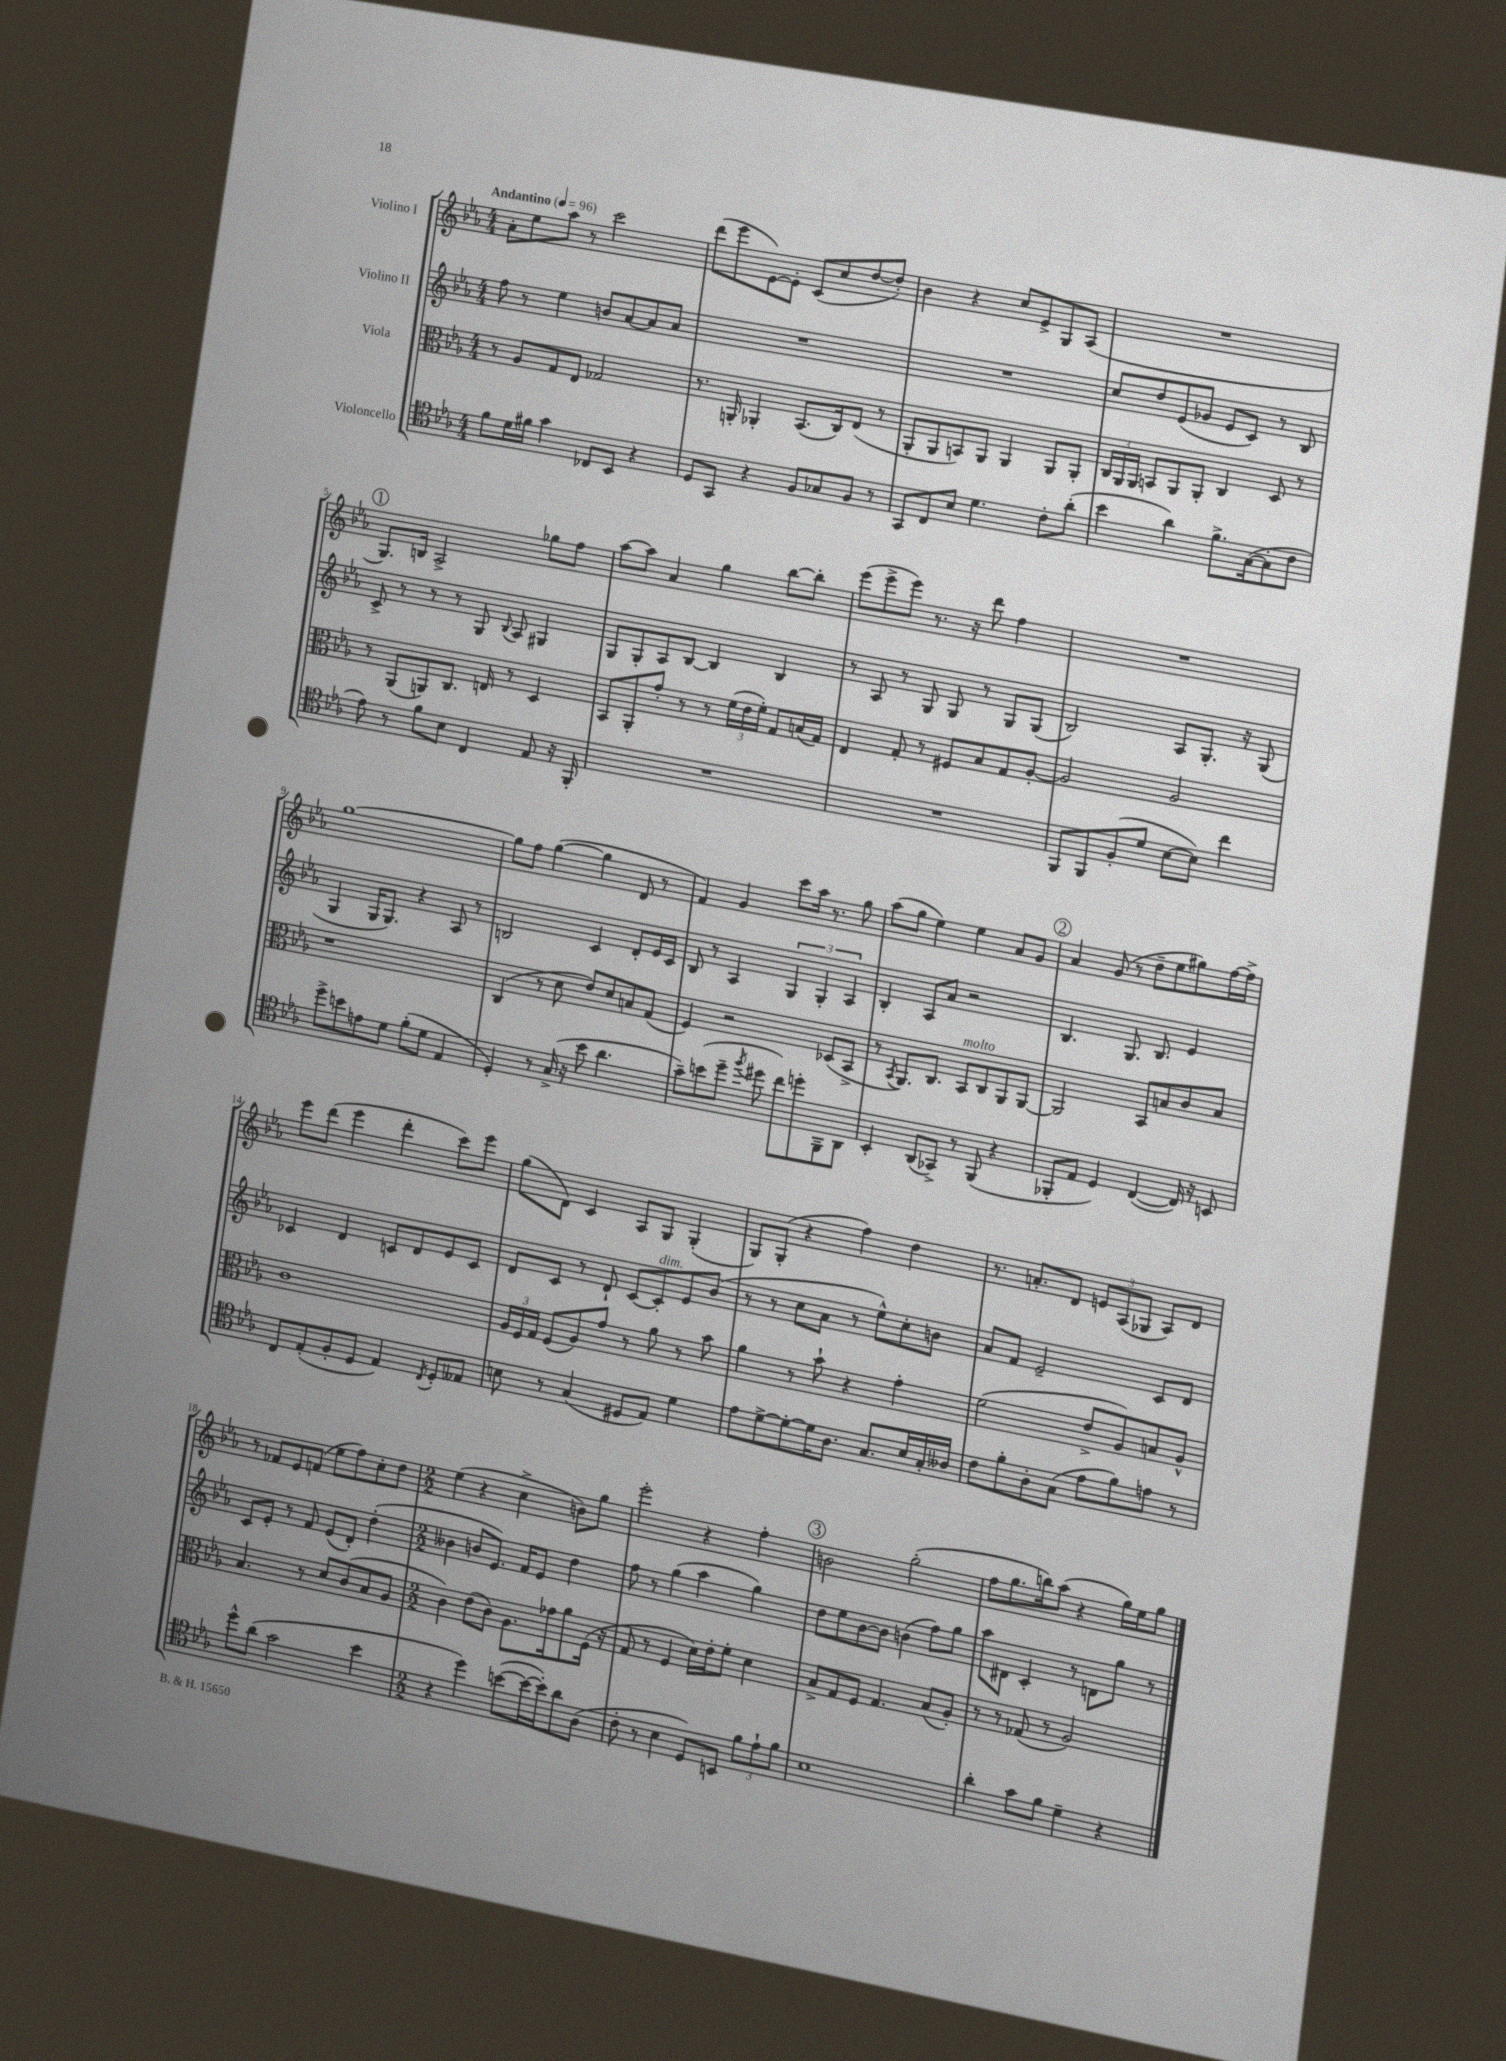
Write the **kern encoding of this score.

**kern	**kern	**kern	**kern
*staff4	*staff3	*staff2	*staff1
*clefC4	*clefC3	*clefG2	*clefG2
*k[b-e-a-]	*k[b-e-a-]	*k[b-e-a-]	*k[b-e-a-]
*M4/4	*M4/4	*M4/4	*M4/4
*MM96	*MM96	*MM96	*MM96
8f	8r	8ff	8a-'
16d	8A-	8r	8ee-
16f#	.	.	.
4g	8G	4ee-	8aa-
.	8E-	.	8r
8C-	2G-	8b	2ccc
8BB-	.	[8a-	.
4r	.	8a-]	.
.	.	8a-	.
=	=	=	=
8D	8.r	1r	(8ddd
8GG	.	.	8eee-
.	16AA'	.	.
4r	4AA-'	.	[8e-)
.	.	.	8e-']
8F	(8.BB-	.	(8c
8G-	.	.	8cc
.	16C)	.	.
8F	(8E-	.	[8dd
8r	8r	.	8dd'])
=	=	=	=
8GG	8AA-'	1r	4b-
8C	8AA-	.	.
8B-	8BB)	.	4r
4.d	8AA-	.	.
.	4AA-	.	8cc
.	.	.	8e-^
8c'	8AA-	.	8G
(8a-'	8AA-'	.	(8A-
=	=	=	=
4b-	24C	8cc	1r
.	24AA-	.	.
.	24AA-	.	.
.	8BB	8dd	.
4a-)	8AA-	(8e-	.
.	8AA-'	8g-	.
8.f^	4C	8e-	.
.	.	8c)	.
([16G	.	.	.
8G']	8D	8r	.
8c	8r	8B-	.
=	=	=	=
8e-)	8r	8c^	8.G)
8r	(8AA-	8r	.
.	.	.	16B
8f	8AA)	8r	2A-^
8B-	8.C	8r	.
4C	.	8G	.
.	16E	.	.
.	.	8qqB-	.
.	8r	8A-	.
8E-	4D	4G#	8gg-
16r	.	.	8ff
16FF'	.	.	.
=	=	=	=
1r	8BB-	8G	[8aa-
.	8AA-'	8G'	8aa-]
.	8g'	8A-	4a-
.	8r	[8B-	.
.	8r	4B-]	4gg
.	(24f	.	.
.	24e-	.	.
.	24f')	.	.
.	8G	4B-	[8bb-
.	(16B	.	8bb-']
.	16G)	.	.
=	=	=	=
1r	4E-	8r	(8eee-
.	.	8A-	8eee-^
.	8G'	8r	8eee-)
.	8r	8G	8.r
.	8F#	8G	.
.	.	.	16r
.	8B-	8r	8ddd
.	8G	8G	4ff
.	[8A-'	(8G	.
=	=	=	=
8FF	2A-]	2B-)	1r
8FF	.	.	.
(8F'	.	.	.
8d	.	.	.
[8B-	2A-	8A-	.
8B-])	.	8.G'	.
4cc	.	.	.
.	.	16r	.
.	.	(8G	.
=	=	=	=
8dd^	1r	4G	[1gg
8b	.	.	.
8e	.	16G	.
.	.	8.G)	.
8d	.	.	.
(8f'	.	4r	.
8d	.	.	.
4E-	.	8A-	.
.	.	8r	.
=	=	=	=
4D')	(4C	2B	8gg]
.	.	.	8ff
8r	8r	.	([4gg
(16G^	8d	.	.
16r	.	.	.
8b-	8e-)	4c	4gg]
4.a-	8d	.	.
.	8B	8d'	8d
.	(8G	16e-	8r
.	.	16c	.
=	=	=	=
8g~)	4F)	8B-	4f)
(8b	.	8r	.
8dd~	2r	4A-	4g
8qff	.	.	.
8dd#	.	.	.
8cc)	.	6G	8ccc
8dd'	.	.	16aa-
.	.	6G'	.
.	.	.	8.r
8FF~	(8D-	.	.
.	.	6A-	.
8AA-	8BB-^	.	8gg
=	=	=	=
4BB-'	8r	4B-'	(8aa-
.	8qBB-	.	.
.	8.AA-)	.	8gg
(8AA-	.	8A-	4ee-)
.	8.C	.	.
8GG-^)	.	8a-	.
8r	8BB-	2r	4ee-
(8FF	8C	.	.
4r	8AA-	.	8a-
.	[8AA-	.	8g
=	=	=	=
8FF-'	2AA-]	4.B-	4a-
8E-	.	.	.
4D)	.	.	(8g
.	.	8.G	8r
([4C	8BB-	.	8dd~
.	.	8.B-	.
.	8B	.	8ee-
16C])	8c	4e-	8gg#)
16r	.	.	.
8BB	8B	.	[16ff
.	.	.	16ff^]
=	=	=	=
8C	1c	4c-	8eee-
(8E-'	.	.	(8ddd
8F'	.	4d	4eee-
8D	.	.	.
4E-)	.	8c	4ddd'
.	.	8d	.
8qC	.	.	.
8D'	.	8e-	8ccc)
8E--	.	8c	8eee-
=	=	=	=
8B	24A-	8d	(8gg
.	24F	.	.
.	24G	.	.
8r	(8F	8c	8d)
(4G	8A-)	8r	4c
.	8g	8d`	.
8D#	8r	[8c	8A-
8E-)	8a-	8c']	8G
4d	8r	8e-	(4G'
.	8b-	(8b-	.
=	=	=	=
8e-	4a-	8r	8G)
[8d^	.	8r	(8G'
8d'_	8r	8cc	4r
16d]	8b-`	8a-	.
8.A-	.	.	.
.	4r	8r	4ff)
8.G	.	8ee-^^)	.
.	4g'	8cc'	4dd
16B-	.	.	.
16G'	.	8b	.
16A--	.	.	.
=	=	=	=
8c	(2f	8a-	8.r
8f'	.	8f	.
.	.	.	8.a'
8A-'	.	2e-~	.
(8G	.	.	8d
8e-	8e-^	.	12e
.	.	.	(12A-
8f)	8A-)	.	.
.	.	.	12G-
8e	8B	8c	8A-)
8r	8A-^^	8d	8d
=	=	=	=
8dd^^	4.B-	8c	8r
(8a-	.	8e-'	8f-
2g	.	8r	8e-
.	8r	8f	(8f
.	8d	(8e-	8ee-
.	(8c	8d')	8ff)
4b-	8B-	(4dd'	8cc'
.	8A-	.	8dd
=	=	=	=
*M2/2	*M2/2	*M2/2	*M2/2
4r	4c)	4b--	(4ee-
4dd)	(8e-	8b	4r
.	8c)	8.e-)	.
([8b	8.A-	.	4cc^
.	.	16f	.
16b_	.	8e-	.
16b'])	16g-	.	.
8a-	8a-	4dd	8b)
(8A-	(16F	.	8gg
.	16r	.	.
=	=	=	=
8c'	8G	8ff	2eee-'
8r	8r	8r	.
4B-	4F	(4gg	.
8D)	16d)	4aa-	4r
.	16e-'	.	.
8BB	8f'	.	.
12f	4d	4gg)	4ff'
12e-`	.	.	.
12f	.	.	.
=	=	=	=
1B-	8B-^	8dd	2b
.	8G	8ee-	.
.	8F	[8b-	.
.	4.G	8b-]	.
.	.	(4b	(2gg'
.	(8B-	8ff)	.
.	8A-')	8gg	.
=	=	=	=
4a-'	8r	8aa-	8ff
.	8r	8d#	8.gg
8g	(8G-	4c'	.
.	.	.	16bb)
8f	8r	.	(8aa-
4d~	2A-)	8r	4r
.	.	8d	.
4r	.	8gg	16gg)
.	.	.	16ee-
.	.	8r	8gg
==	==	==	==
*-	*-	*-	*-
